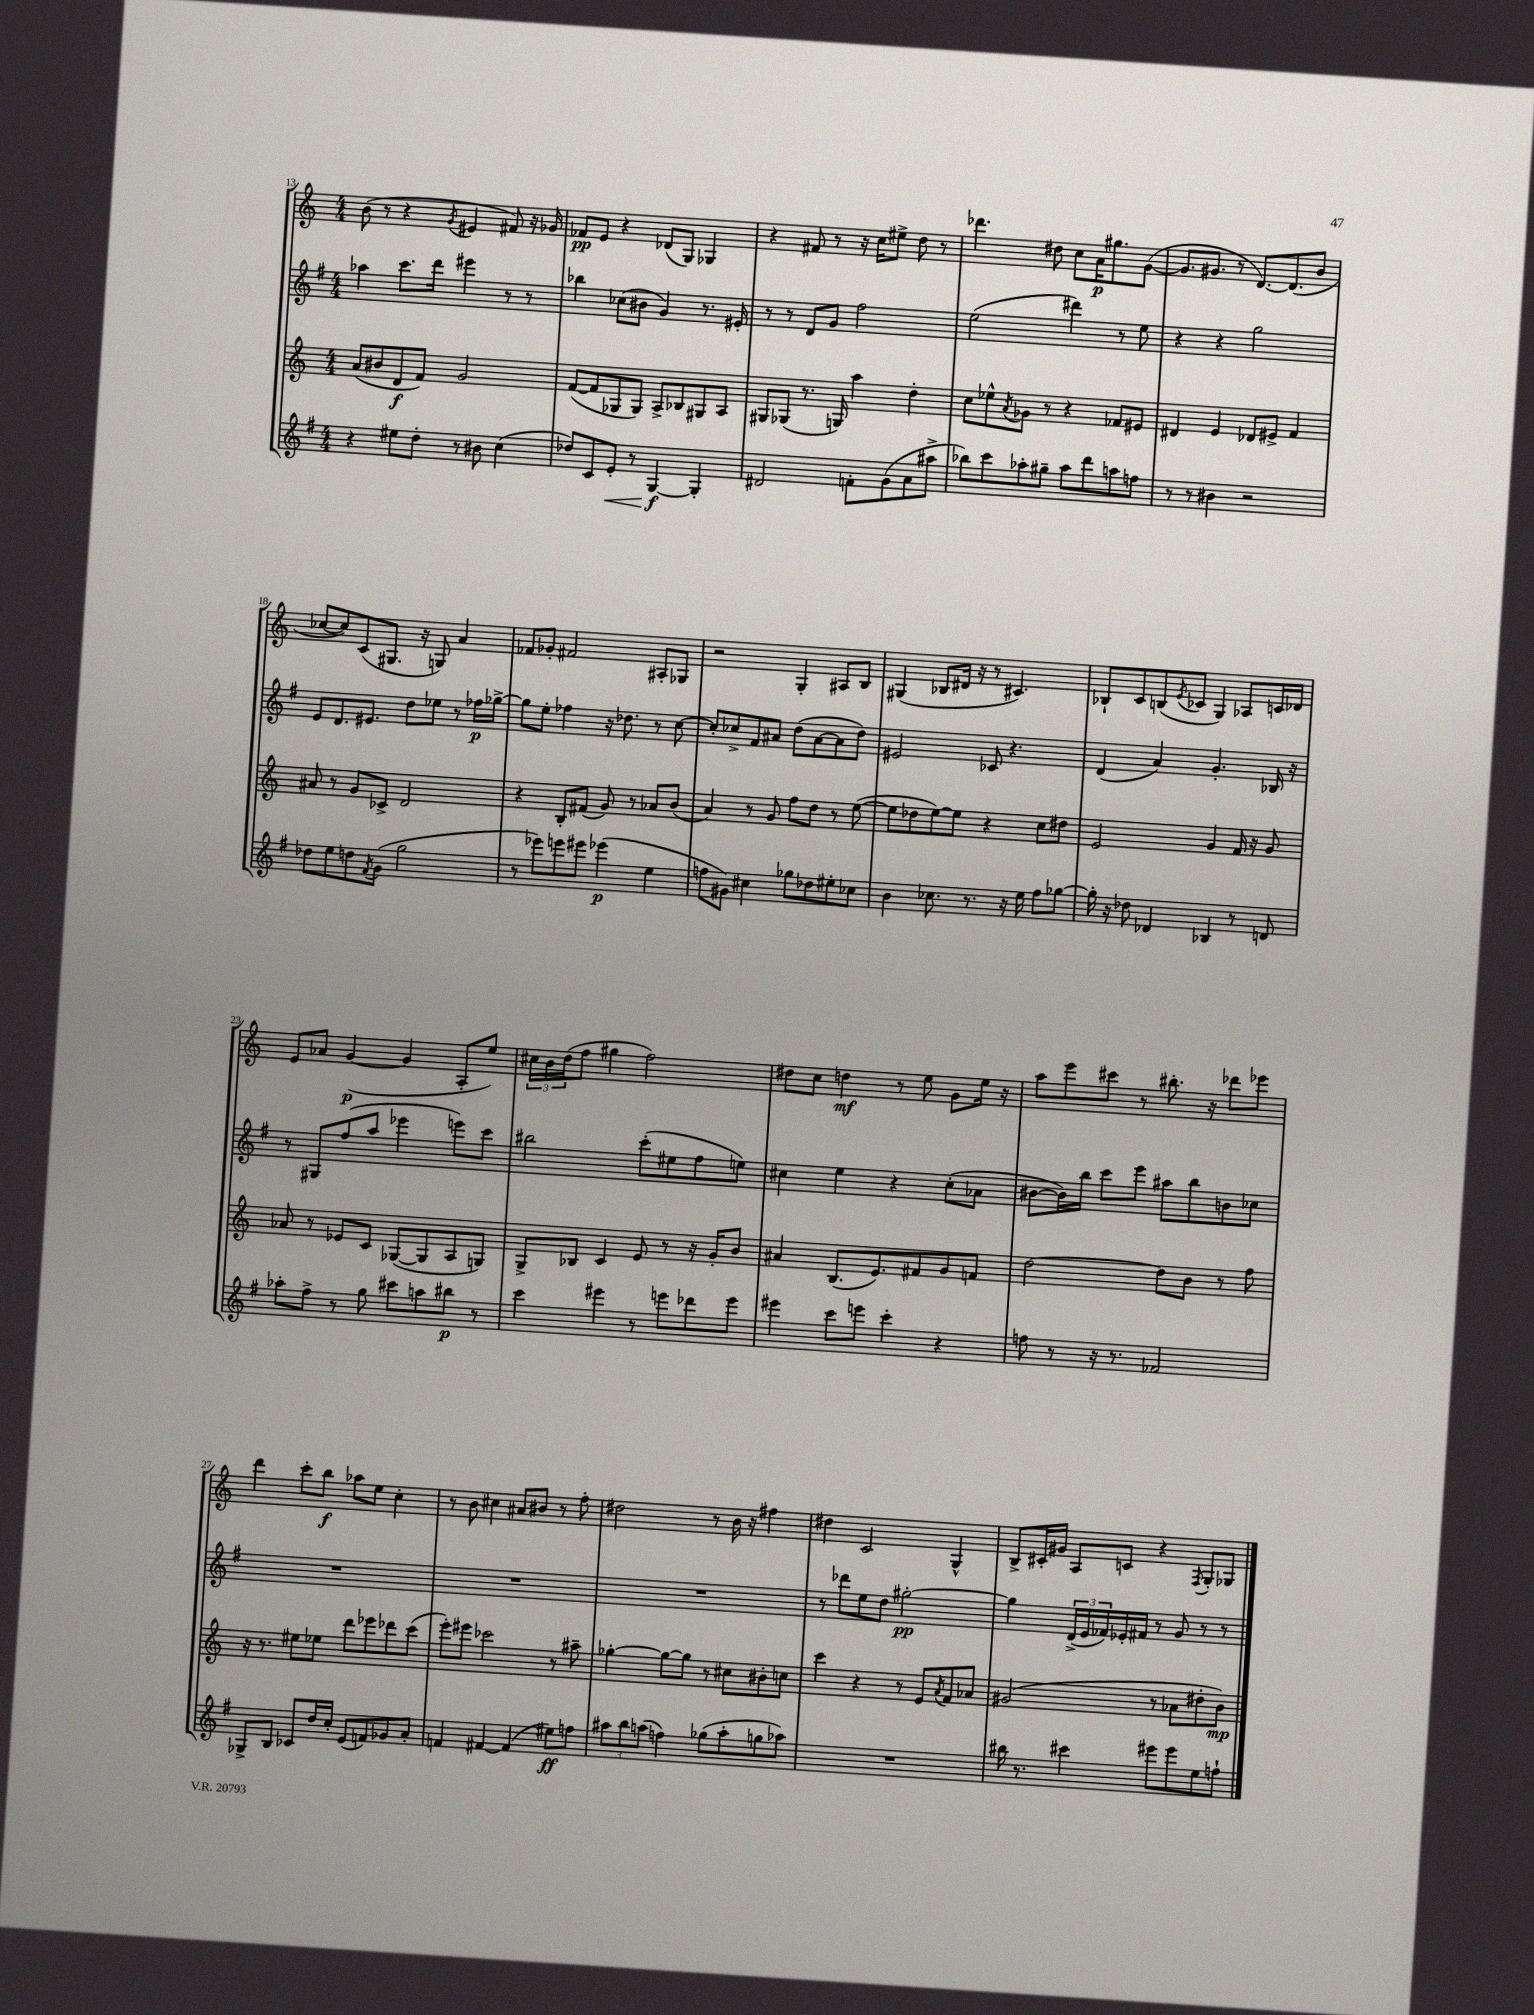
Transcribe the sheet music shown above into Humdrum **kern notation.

**kern	**kern	**kern	**kern
*staff4	*staff3	*staff2	*staff1
*clefG2	*clefG2	*clefG2	*clefG2
*k[f#]	*k[]	*k[f#]	*k[]
*M4/4	*M4/4	*M4/4	*M4/4
4r	(8a	4aa-	(8b
.	8b#	.	8r
8ee#	8d	8.ccc	4r
8dd'	8f)	.	.
.	.	16ddd	.
.	.	.	8qg
8r	2g	4eee#	4e#
8b#	.	.	.
(4cc	.	8r	8f#)
.	.	8r	16r
.	.	.	16g-
=	=	=	=
8dd-)	([8f	4bb-	8f-
8c	8f]	.	8e
8e'	8G-	(8cc-	4r
8r	8G-)	8b#	.
[4G	8A^	4g)	(8d-
.	8B-	.	8G)
4G']	8G#	8.r	4G-
.	8A	.	.
.	.	16e#'	.
=	=	=	=
2d#	8G#	8r	4r
.	(8G-	8r	.
.	8.r	8d	8f#
.	.	8g	8r
.	16G)	.	.
8f'	4aa	2ff#	16r
.	.	.	16cc
(8g	.	.	8ee#^
8a	4dd'	.	8dd
8aa#^	.	.	8r
=	=	=	=
8bb-)	8cc	(2ee	4.ddd-
8ccc	8ee-^^	.	.
.	8qa	.	.
8aa-'	8g-	.	.
8gg#~	8r	.	8dd#
8aa-	4r	4ddd#)	8cc
8ddd	.	.	16a
.	.	.	8.gg#
8aa	8f-	8r	.
8ff	8e#	8ee	([8g
=	=	=	=
8r	4d#	4r	8.g]
8r	.	.	.
.	.	.	8.g#
4b#	4e	4r	.
.	.	.	8r
2r	8d-	2gg	[8.d)
.	8e#^	.	.
.	.	.	(8.d]
.	4f	.	.
.	.	.	8b
=	=	=	=
8dd-	8a#	8e	[8cc-
8ee	8r	8.d	8cc-])
8dd	8g	.	(8c
.	.	8.e#	.
8qf#	.	.	.
(8g	8c-^	.	8.G#
2gg	2d	8dd	.
.	.	.	16r
.	.	8ee-	8G)
.	.	8r	4a
.	.	16ff-	.
.	.	[16gg-^	.
=	=	=	=
8r	4r	8gg-]	8f-
8eee-)	.	8ee'	8g-'
8eee	8B'	4ff-	2f#
8eee#	(8f#	.	.
(4eee-	8g)	16r	.
.	.	8.dd-	.
.	8r	.	.
4ee	8a-	8r	8A#'
.	(8b	[8cc	8G-
=	=	=	=
8ff	4a)	8cc']	2r
8g#)	.	8cc-^	.
4cc#	8r	8f#	.
.	8g	8a#	.
8gg-	8ff	(8dd	4G'
8dd-	8dd	[8a#	.
8ee#'	8r	8a#]	8A#
8cc-	([8ee	8dd)	8B
=	=	=	=
4b	8ee]	2e#	(4G#
.	8dd-	.	.
8.cc-	[8ee)	.	8B-
.	8ee]	.	16d#
8.r	.	.	16r
.	4r	8c-	8r
16r	.	4.r	4.c#)
16ee	.	.	.
8ff#	8cc	.	.
[8gg-	8dd#	.	.
=	=	=	=
16gg-']	2e	(4d	8B-`
16r	.	.	.
8dd-	.	.	8c
4d-	.	4a)	(8B
.	.	.	8qe
.	.	.	8c-
4B-	4g	4.g'	4G)
8r	16f	.	8A-
.	16r	.	.
8d	8g	16B-	16c
.	.	16r	16d-
=	=	=	=
8aa-'	8a-	8r	8e
8ff#^	8r	8G#	8a-
8r	8e-	(8ff#	([4g
8gg	8c	8aa	.
8ccc#	([8G-	4eee-	4g]
8aa	8G-]	.	.
8bb#	8A	8eee)	8A'
8r	8G)	8ccc	8ee)
=	=	=	=
4ccc	8G^	2bb#	24cc#
.	.	.	24b
.	.	.	(24dd
.	8B-	.	8ff
4eee#	4c	.	4gg#
8r	8e	(8ccc'	2ff)
8eee	8r	8ee#	.
8ddd-	16r	8ff#	.
.	16g'	.	.
8eee	8b	8ee)	.
=	=	=	=
4eee#	4a#	4cc#	8dd#
.	.	.	8cc
8ccc	(8.B	4ee	4dd
8eee	.	.	.
.	8.e)	.	.
4ccc'	.	4r	8r
.	8f#	.	8ee
4r	8g	(8cc#'	8g
.	8f	8a-	16ee
.	.	.	16r
=	=	=	=
8ff	[2dd	[8b#	8aa
8r	.	16b#])	8eee
.	.	16bb	.
16r	.	8ccc	8ccc#
8.r	.	.	.
.	.	8eee	8r
2f-	8dd]	8aa#	8.bb#'
.	8b	8bb	.
.	.	.	16r
.	8r	8b	8ddd-
.	8ff	8cc-	8eee-
=	=	=	=
8G-^	16r	1r	4ddd
.	8.r	.	.
8B	.	.	.
8c-	8ee#	.	8ccc'
16dd	8ee-	.	8bb
16cc'	.	.	.
(8e	8ddd	.	8aa-
8f)	8eee-	.	8ee
8g-	8ddd-	.	4cc'
8a'	(8ccc	.	.
=	=	=	=
4f	8eee')	1r	8r
.	8eee#	.	8b
[4f#	2ccc-	.	4cc#
(4f#]	.	.	8a#
.	.	.	8b#
8ee#)	8r	.	8r
8ff	8aa#~	.	8ff'
=	=	=	=
12aa#	[4gg-'	1r	2dd#
12bb	.	.	.
(12aa	.	.	.
4ff)	8gg-_	.	.
.	8gg-]	.	.
(8gg-	8r	.	8r
8aa'	8cc#	.	16b
.	.	.	16r
8gg	8b#'	.	4ff#
8aa-)	8cc	.	.
=	=	=	=
1r	4ccc	8r	4dd#
.	.	8ddd-	.
.	4r	8ee	2c
.	.	8dd	.
.	8r	[2gg#'	.
.	8e	.	.
.	8qa	.	.
.	8f	.	4G^^
.	8a-	.	.
=	=	=	=
16bb#	(2g#	4gg#]	8B^
8.r	.	.	.
.	.	.	16c#'
.	.	.	16g#
4ccc#	.	(24d^	8A
.	.	24e	.
.	.	24f-)	.
.	.	16e-'	8c
.	.	16f#	.
8eee#	8r	8r	4r
8eee#	8a-	8g	.
.	.	.	8qF
8ee	8dd#'	8r	8G'
8ff`	8b)	8r	8G-
==	==	==	==
*-	*-	*-	*-
